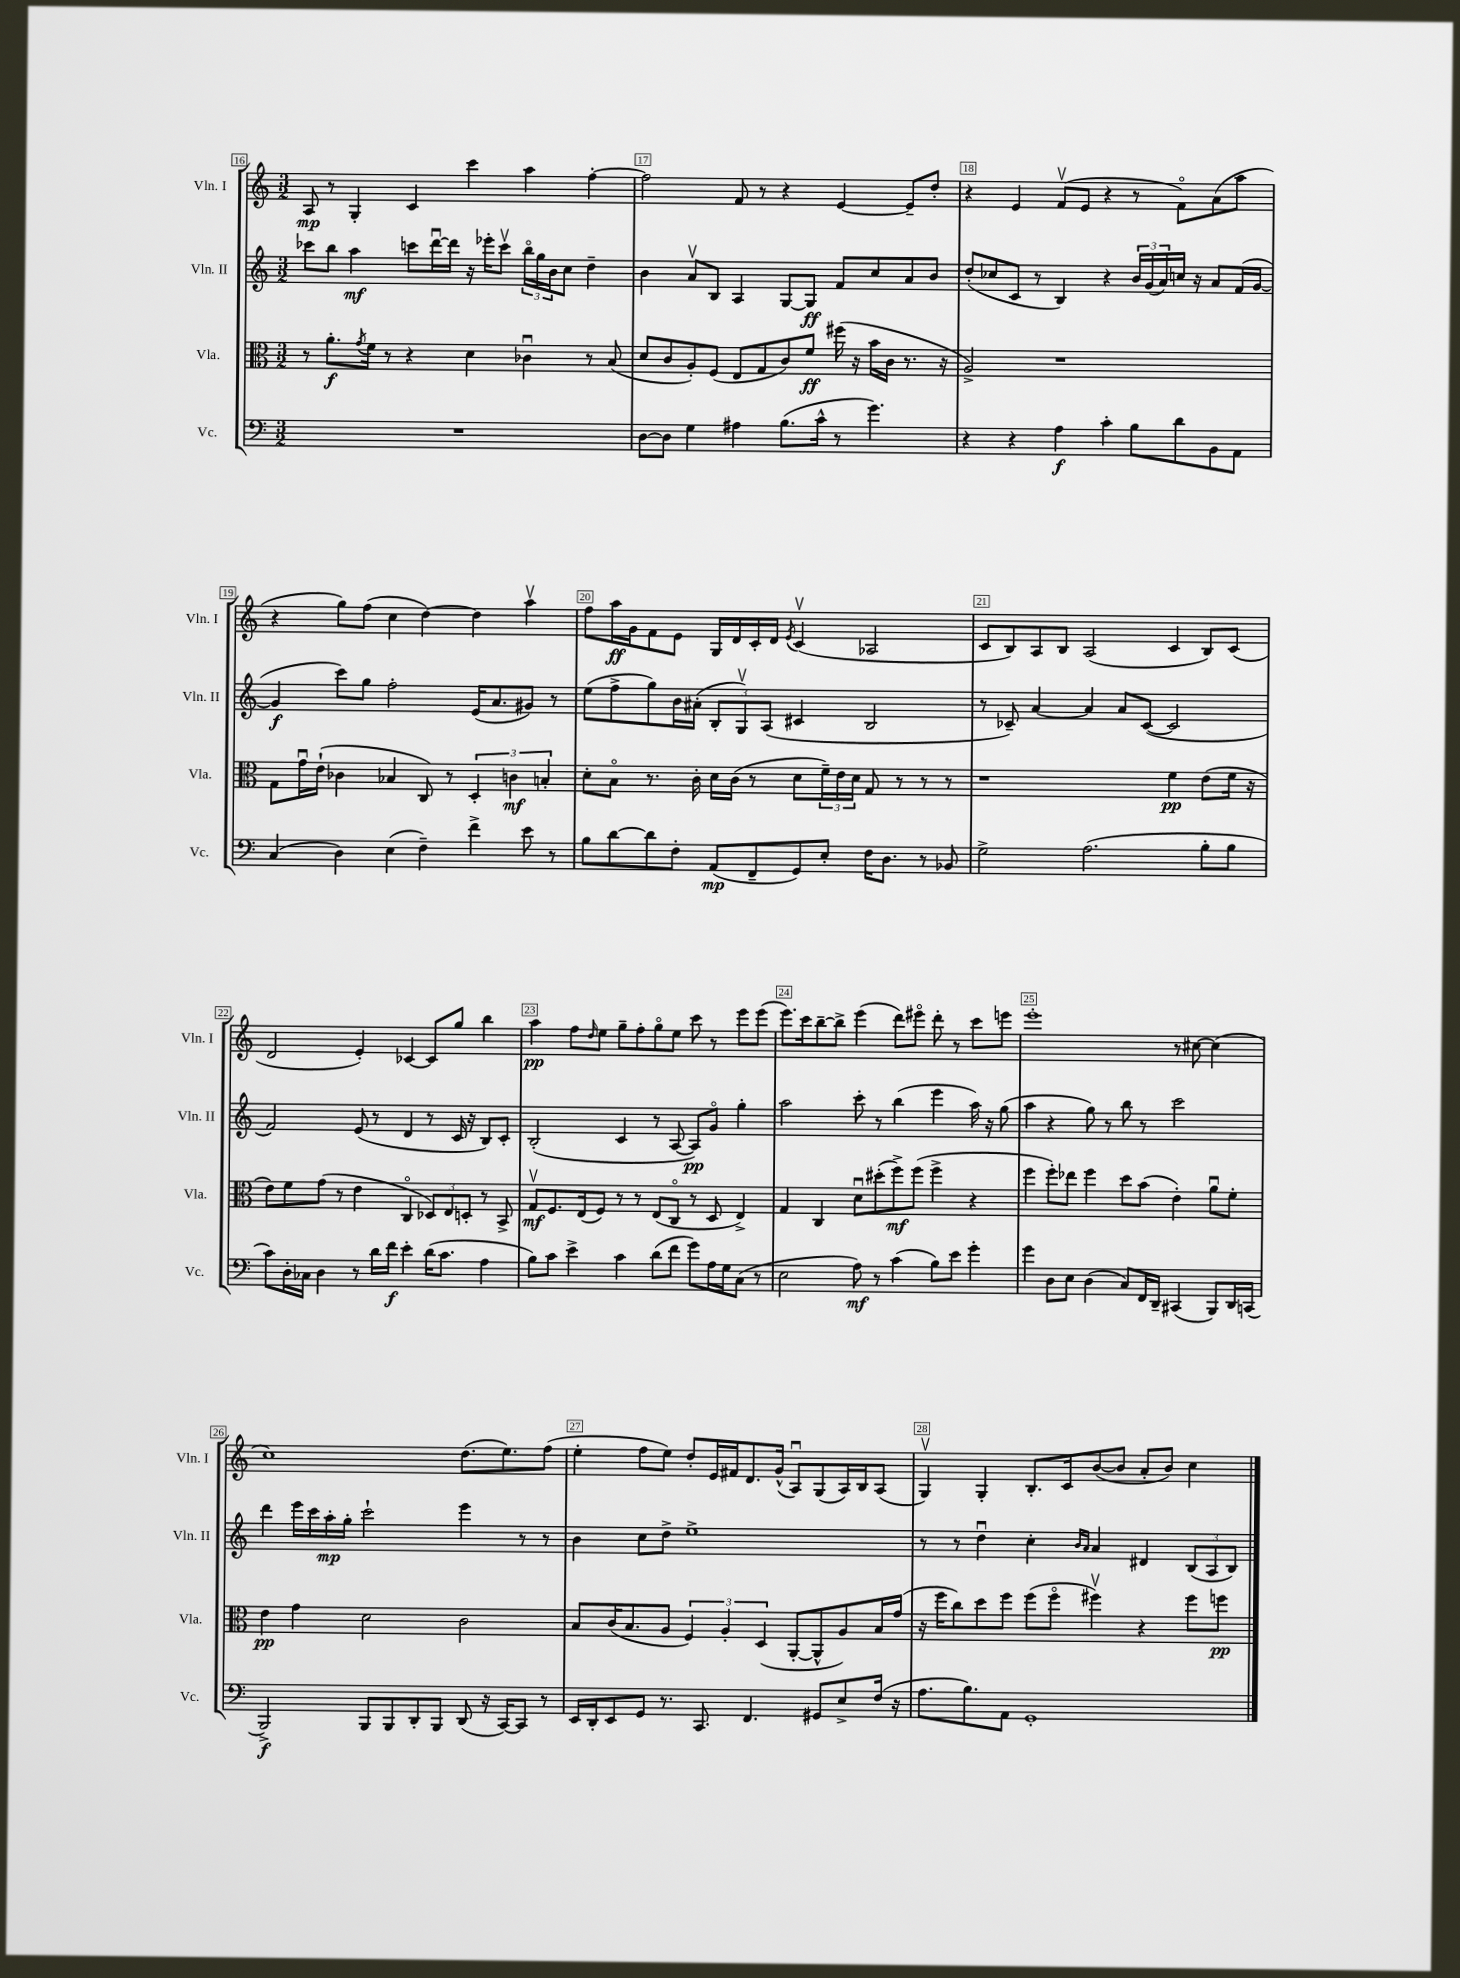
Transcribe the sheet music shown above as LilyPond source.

<<
\new StaffGroup <<
\new Staff = "s0" \with { instrumentName = "Vln. I" shortInstrumentName = "Vln. I" } {
    \clef treble \key c \major \numericTimeSignature \time 3/2
    a8\mp r8 g4-. c'4 c'''4 a''4 f''4~-. |
    f''2 f'8 r8 r4 e'4~ e'8-- d''8-. |
    r4 e'4 f'8\upbow( e'8 r4 r8 f'8\flageolet) a'8( a''8 |
    r4 g''8) f''8( c''4 d''4~) d''4 a''4\upbow |
    f''8 a''16\ff g'16 f'8 e'8 g16 d'16 c'16-. d'16 \acciaccatura { e'8 } c'4\upbow( aes2 |
    c'8 b8) a8 b8 a2( c'4 b8) c'8( |
    d'2 e'4-.) ces'4~ ces'8 g''8 b''4 |
    a''4\pp f''8 \grace { d''16 } e''8 g''8-- f''8-. g''8\flageolet e''8 c'''8 r8 e'''8 e'''8( |
    e'''8.) c'''16 b''8~-- b''8-> e'''4( d'''8) eis'''8\flageolet d'''8-. r8 c'''8 e'''8 |
    e'''1-. r8 cis''8~ cis''4( |
    c''1) d''8.( e''8.) f''8( |
    e''4-. f''8 e''8) d''8-. e'16 fis'16 d'8. g'16-^( a8\downbow) g8( a16) b16 a8( |
    g4\upbow) g4-. b8.-. c'16 b'8~( b'8 a'8-. b'8) c''4 \bar "|." |
}
\new Staff = "s1" \with { instrumentName = "Vln. II" shortInstrumentName = "Vln. II" } {
    \clef treble \key c \major \numericTimeSignature \time 3/2
    ces'''8 b''8 a''4\mf c'''8 d'''16~\downbow d'''16 r16 ees'''16-. c'''8\upbow \tuplet 3/2 { b''16\flageolet g''16 b'16 } c''8 d''4-- |
    b'4 a'8\upbow b8 a4 g8~ g8\ff f'8 c''8 a'8 b'8 |
    d''8-.( ces''8 c'8 r8 b4) r4 \tuplet 3/2 { b'16 g'16( a'16) } c''16 r16 a'8 f'16( g'16~ |
    g'4\f c'''8) g''8 f''2-. e'16( a'8. gis'8) r8 |
    e''8( f''8-> g''8) b'16 ais'16-.( \tuplet 3/2 { b8-. g8\upbow) a8( } cis'4 b2 |
    r8 ces'8--) a'4~ a'4 a'8 ces'8~( ces'2 |
    f'2) e'8( r8 d'4 r8 c'16 r16 b8) c'8-. |
    b2-.( c'4 r8 a8~ a8\pp) g'8\flageolet g''4-. |
    a''2 c'''8-. r8 b''4( e'''4 a''16) r16 g''8( |
    a''4 r4 g''8) r8 b''8 r8 c'''2 |
    d'''4 e'''16 c'''16 a''16-.\mp g''16-. c'''2-! e'''4 r8 r8 |
    b'4 c''8 d''8-> e''1-> |
    r8 r8 d''4\downbow c''4-. \grace { b'16 a'16 } a'4 dis'4 \tuplet 3/2 { b8( a8 b8) } \bar "|." |
}
\new Staff = "s2" \with { instrumentName = "Vla." shortInstrumentName = "Vla." } {
    \clef alto \key c \major \numericTimeSignature \time 3/2
    r8 a'8.-.\f \acciaccatura { g'8 } f'16 r8 r4 d'4 ces'4\downbow r8 b8( |
    d'8 c'8 a8-.) f8( e8 g8 c'8) f'8\ff fis''16( r16 b'16 c'16 r8. r16 |
    a2->) r1 |
    g8 g'16\downbow e'16-!( ces'4 bes4 c8) r8 \tuplet 3/2 { d4-. c'4\mf b4-. } |
    d'8-. b8\flageolet r8. c'16-. d'16 c'16( r8 d'8 \tuplet 3/2 { f'16--) e'16 d'16 } g8 r8 r8 r8 |
    r1 f'4\pp e'8( f'16 r16 |
    e'8) f'8 g'8( r8 e'4 c4\flageolet \tuplet 3/2 { des8) e8 d8-. } r8 b,8-> |
    g8\upbow\mf f8. e16( f8) r8 r8 e8( c8\flageolet r8 d8 e4->) |
    g4 c4 d'8\downbow dis''8-.( f''8->\mf) f''8( f''4-> r4 |
    f''4 f''8-.) ees''8 f''4 d''8 b'8( e'4-.) a'8\downbow f'8-. |
    e'4\pp g'4 d'2 c'2 |
    b8 c'16( b8. a8 \tuplet 3/2 { f4) a4-. d4( } a,8~-. a,8-^ a8) b16 g'16( |
    r16 f''16 c''8) d''8 f''8 f''8( f''8\flageolet fis''4\upbow) r4 fis''8 f''8\pp \bar "|." |
}
\new Staff = "s3" \with { instrumentName = "Vc." shortInstrumentName = "Vc." } {
    \clef bass \key c \major \numericTimeSignature \time 3/2
    R1. |
    d8~ d8 g4 ais4 b8.( c'16-^ r8 g'4.) |
    r4 r4 a4\f c'4-. b8 d'8 b,8 a,8 |
    c4( d4) e4( f4--) f'4-> e'8 r8 |
    b8 d'8~ d'8 f8-. a,8\mp( f,8-- g,8) e8-. f16 d8. r8 bes,8 |
    g2-> a2.( b8-. b8 |
    c'8) d16-. ces16 d4 r8 d'16 f'16\f e'4-. d'16( c'8. a4 |
    b8) c'8 e'4-> c'4 d'8( f'8 g'8) a16 g16 c8( r8 |
    e2 a8\mf) r8 c'4( b8) e'8 g'4-. |
    g'4 d8 e8 d4( c8) f,16 d,16-- cis,4( b,,8) d,16 c,16( |
    b,,2->\f) b,,8 b,,8 d,8-. b,,8 d,8( r16 c,16~) c,8 r8 |
    e,16 d,16-. e,8 g,8 r8. c,8. f,4. gis,8 e8-> f16( r16 |
    a8. b8.) a,8 g,1-. \bar "|." |
}
>>
>>
\layout { \context { \Score currentBarNumber = #16 \override BarNumber.break-visibility = ##(#f #t #t) barNumberVisibility = #all-bar-numbers-visible \override BarNumber.stencil = #(make-stencil-boxer 0.1 0.3 ly:text-interface::print) } }
